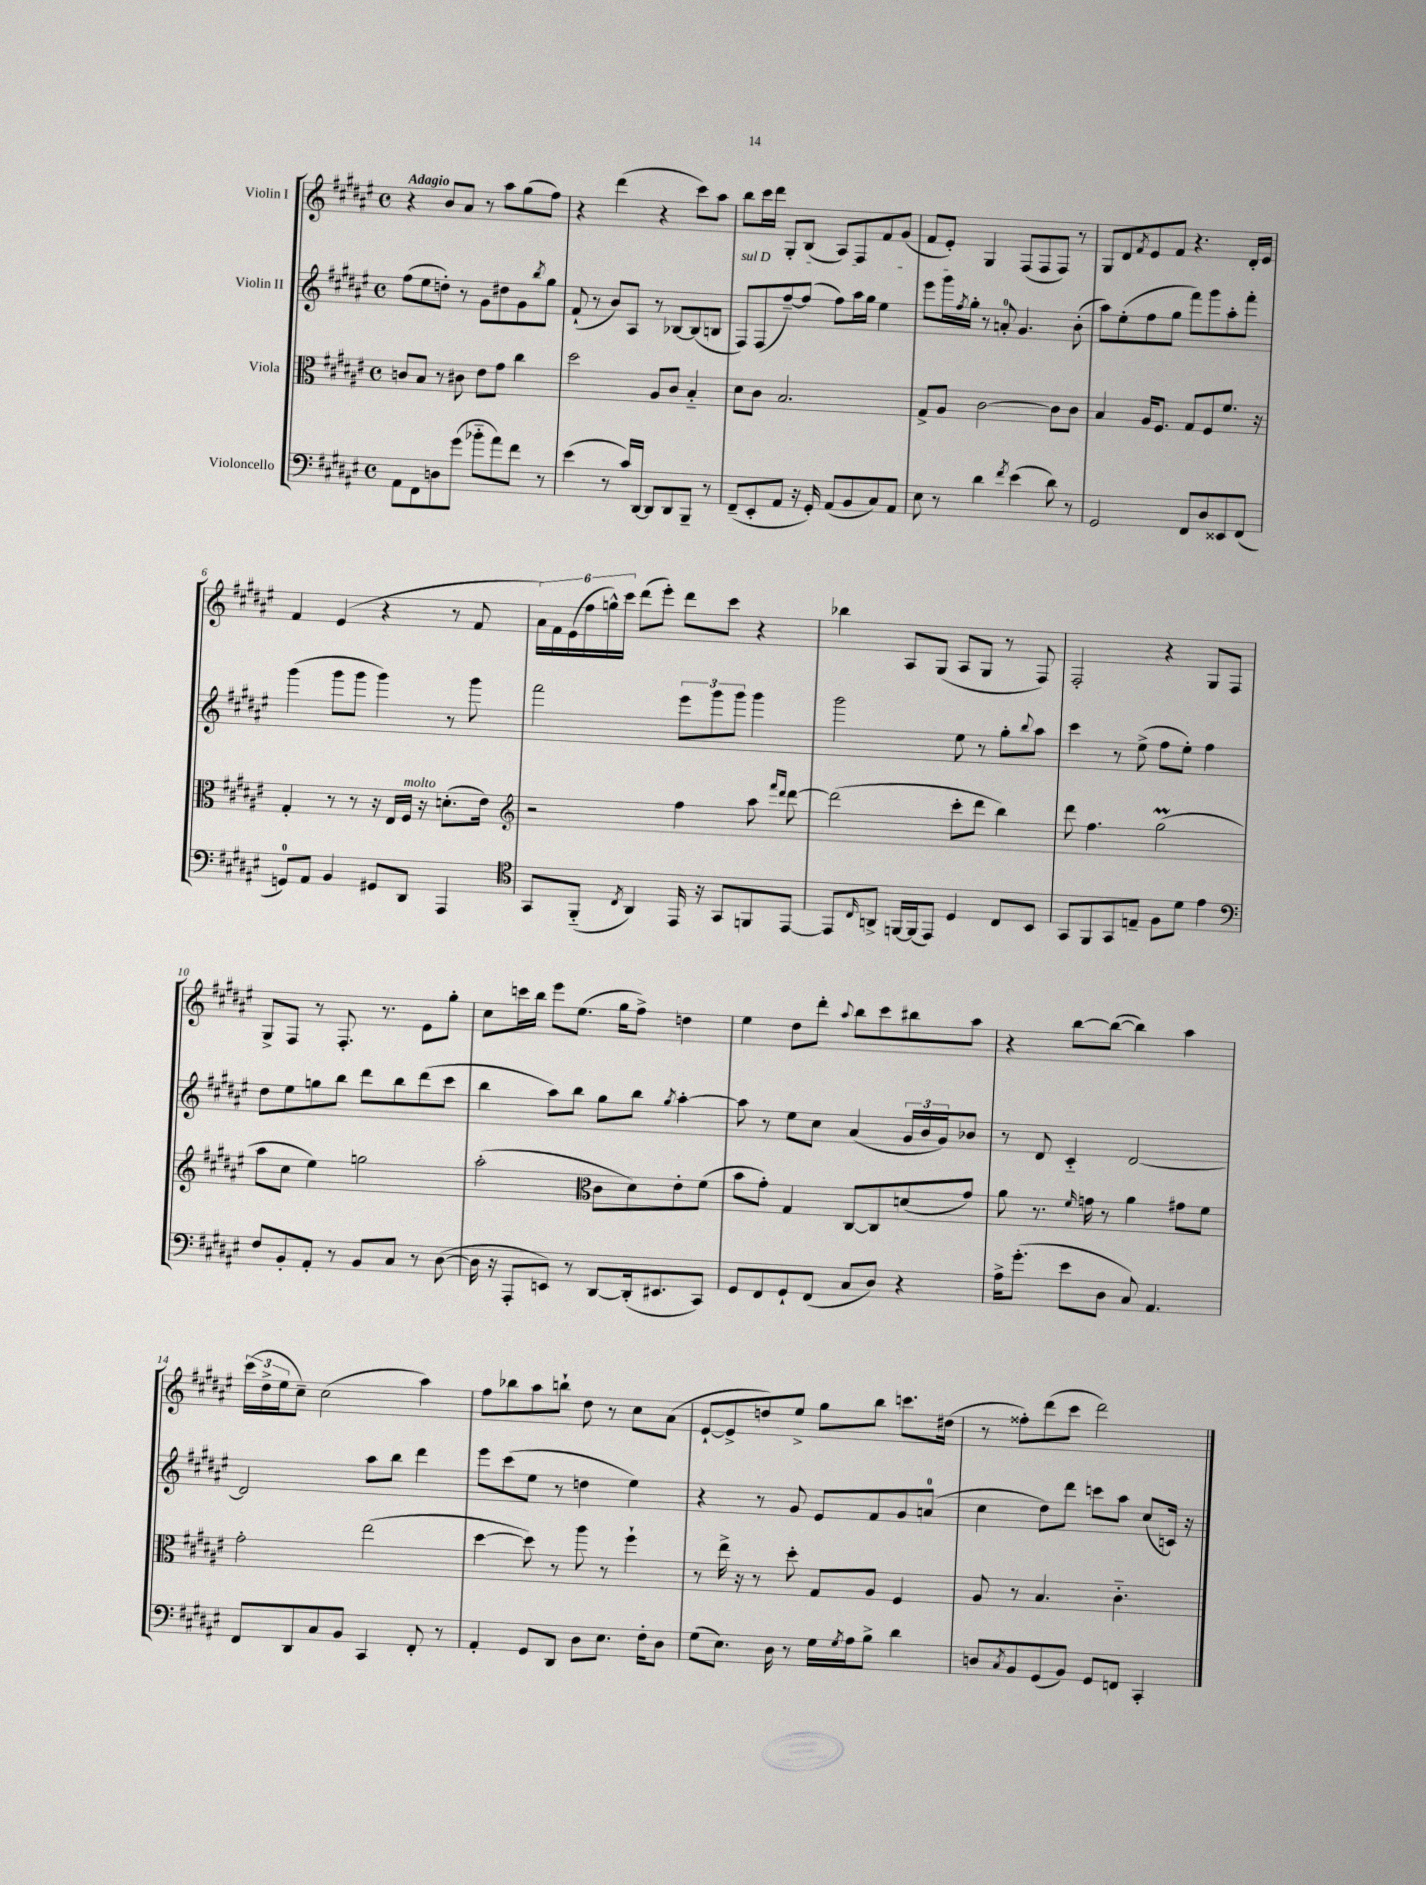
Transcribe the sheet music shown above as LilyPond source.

<<
\new StaffGroup <<
\new Staff = "s0" \with { instrumentName = "Violin I" } {
    \clef treble \key fis \major \defaultTimeSignature \time 4/4 \tempo "Adagio"
    r4 b'8 ais'8 r8 ais''8 gis''8( fis''8) |
    r4 dis'''4( r4 cis'''8) ais''8 |
    b''8 cis'''16 dis'''16 gis8-. b8( ais8) fis8 fis'8 gis'8( |
    fis'8 eis'8-.) gis4 fis8( fis8 fis8) r8 |
    gis8 dis'8 \acciaccatura { fis'8 } eis'8 fis'8 r4. dis'16-. eis'16 |
    fis'4 eis'4( r4 r8 fis'8 |
    \tuplet 6/4 { ais'16) fis'16 eis'16( fis''16 g''16-^) cis'''16 } dis'''8( eis'''8-.) dis'''8 cis'''8 r4 |
    bes''4 ais8 gis8( ais8 gis8 r8 fis8) |
    fis2-. r4 gis8 fis8 |
    gis8-> fis8 r8 fis8.-. r8. eis'8 gis''8-. |
    cis''8 c'''16 b''16 eis'''8 eis''8.( gis''16 fis''8->) d''4 |
    eis''4 dis''8 dis'''8-. \appoggiatura { ais''8 } b''8 cis'''8 bis''8 ais''8 |
    r4 b''8~ b''8~( b''4) ais''4 |
    \tuplet 3/2 { cis'''16( dis''16-> eis''16 } cis''8--) cis''2( ais''4) |
    fis''8 bes''8 ais''8 b''8-! dis''8 r8 cis''8 ais'8( |
    eis'8~-! eis'8-> d''8) eis''8-> gis''8 b''8 c'''8. dis''16( |
    r8 fisis''8-.) dis'''8( cis'''8 dis'''2) \bar "|." |
}
\new Staff = "s1" \with { instrumentName = "Violin II" } {
    \clef treble \key fis \major \defaultTimeSignature \time 4/4
    fis''8( eis''8 d''8-.) r8 gis'8 dis''8 gis'8 \acciaccatura { b''8 } gis''8 |
    fis'8-!( r8 b'8) ais8 r8 bes8~ bes8( b8 |
    \once \override TextSpanner.bound-details.left.text = \markup { \italic "sul D" } fis8\startTextSpan) fis8( fis''8~--) fis''8( fis''8) ais''16 gis''16 eis''4 |
    eis'''8 gis'''16 \acciaccatura { fis''8 } gis''16-.\stopTextSpan r8 a'8-0-. gis'4. b'8-.( |
    ais''8) eis''8-.( fis''8 gis''8 fis'''8) gis'''8 ais''8-. fis'''8-. |
    gis'''4( gis'''8 gis'''8 gis'''4) r8 gis'''8 |
    fis'''2 \tuplet 3/2 { eis'''8 gis'''8 gis'''8 } gis'''4 |
    gis'''2 eis''8 r8 gis''8-. \appoggiatura { b''8 } ais''8 |
    cis'''4 r8 eis''8->( fis''8 eis''8-.) fis''4 |
    dis''8 eis''8 g''8 b''8 dis'''8 b''8 dis'''8( cis'''8 |
    b''4 ais''8) b''8 gis''8 b''8 \acciaccatura { gis''8 } ais''4~-. |
    ais''8 r8 eis''8 cis''8 ais'4( \tuplet 3/2 { gis'16 b'16 gis'16) } bes'8 |
    r8 dis'8 cis'4-_ dis'2~ |
    dis'2 ais''8 b''8 dis'''4 |
    eis'''8 cis'''8( eis''8 r8 d''4 eis''4) |
    r4 r8 gis'8 eis'8 fis'8 gis'8 a'8-0( |
    cis''4 dis''8) dis'''8 c'''8 ais''8 cis''8( c'16) r16 \bar "|." |
}
\new Staff = "s2" \with { instrumentName = "Viola" } {
    \clef alto \key fis \major \defaultTimeSignature \time 4/4
    c'8 b8 r8 cis'8 eis'8 gis'8 cis''4 |
    dis''2 ais8 cis'8 b4-_ |
    dis'8 cis'8 b2. |
    gis8-> ais8 cis'2~ cis'8 cis'8 |
    b4 ais16 fis8. gis8 fis8 fis'8. r16 |
    gis4-. r8 r8 r16 eis16 fis16^\markup { \italic "molto" } r16 d'8.-.( eis'16) |
    \clef treble r2 fis''4 ais''8 \grace { fis'''16 dis'''16 } dis'''8~ |
    dis'''2( cis'''8-. dis'''8 b''4) |
    dis'''8 fis''4. gis''2\prall( |
    ais''8 cis''8 eis''4) g''2 |
    ais''2-.( \clef alto cis'8 dis'8) eis'8-. fis'8( |
    b'8 gis'8-.) gis4 cis8~ cis8 d'8( gis'8) |
    ais'8 r8. \grace { fis'16 } g'16 r8 ais'4 gis'8 fis'8 |
    gis'2-. eis''2( |
    dis''4~ dis''8) r8 ais''8 r8 fis''4-! |
    r8 eis''16-> r16 r8 dis''8-. gis8 ais8 fis4 |
    ais8 r8 b4. cis'4.-_ \bar "|." |
}
\new Staff = "s3" \with { instrumentName = "Violoncello" } {
    \clef bass \key fis \major \defaultTimeSignature \time 4/4
    ais,8 fis,8 d8 gis'8( bes'8-_ ais'8) fis'8 r8 |
    eis'4( r8 cis'16) dis,16~ dis,8 dis,8 b,,8-- r8 |
    fis,8--( eis,8-. ais,8 r16 gis,16-.) ais,8( b,8 cis8) ais,8 |
    eis8 r8 dis'4 \acciaccatura { fis'8 } eis'4( dis'8) r8 |
    gis,2 fis,8 dis8 eisis,8 fis,8( |
    g,8-0) ais,8 b,4 gis,8 dis,8 ais,,4 |
    \clef tenor gis,8 fis,8-_( \acciaccatura { cis8 } ais,4) eis,16 r16 gis,8 f,8 eis,8~ |
    eis,8 \grace { cis16 } a,8-> f,16~ f,16( eis,8) dis4 cis8 b,8 |
    gis,8 fis,8 gis,8 e8-- fis8 dis'8 eis'4 |
    \clef bass fis8 b,8-. ais,8-. r8 b,8 cis8 r8 dis8~( |
    dis16 r16 ais,,8-. e,8) r8 dis,8~ dis,16-.( eis,8. cis,8) |
    gis,8 fis,8 gis,8-! fis,8( cis8 dis8) r4 |
    ais16-> gis'8.-.( eis'8 dis8 cis8) ais,4. |
    fis,8 dis,8 cis8 b,8 cis,4 fis,8-. r8 |
    ais,4-. gis,8 dis,8 dis8 eis8. fis16-. dis8 |
    gis8( eis8.) dis16 r8 gis16 \acciaccatura { gis8 } ais16 b8-> dis'4 |
    d8 \acciaccatura { cis8 } b,8 gis,8( b,8) gis,8 f,8 cis,4-. \bar "|." |
}
>>
>>
